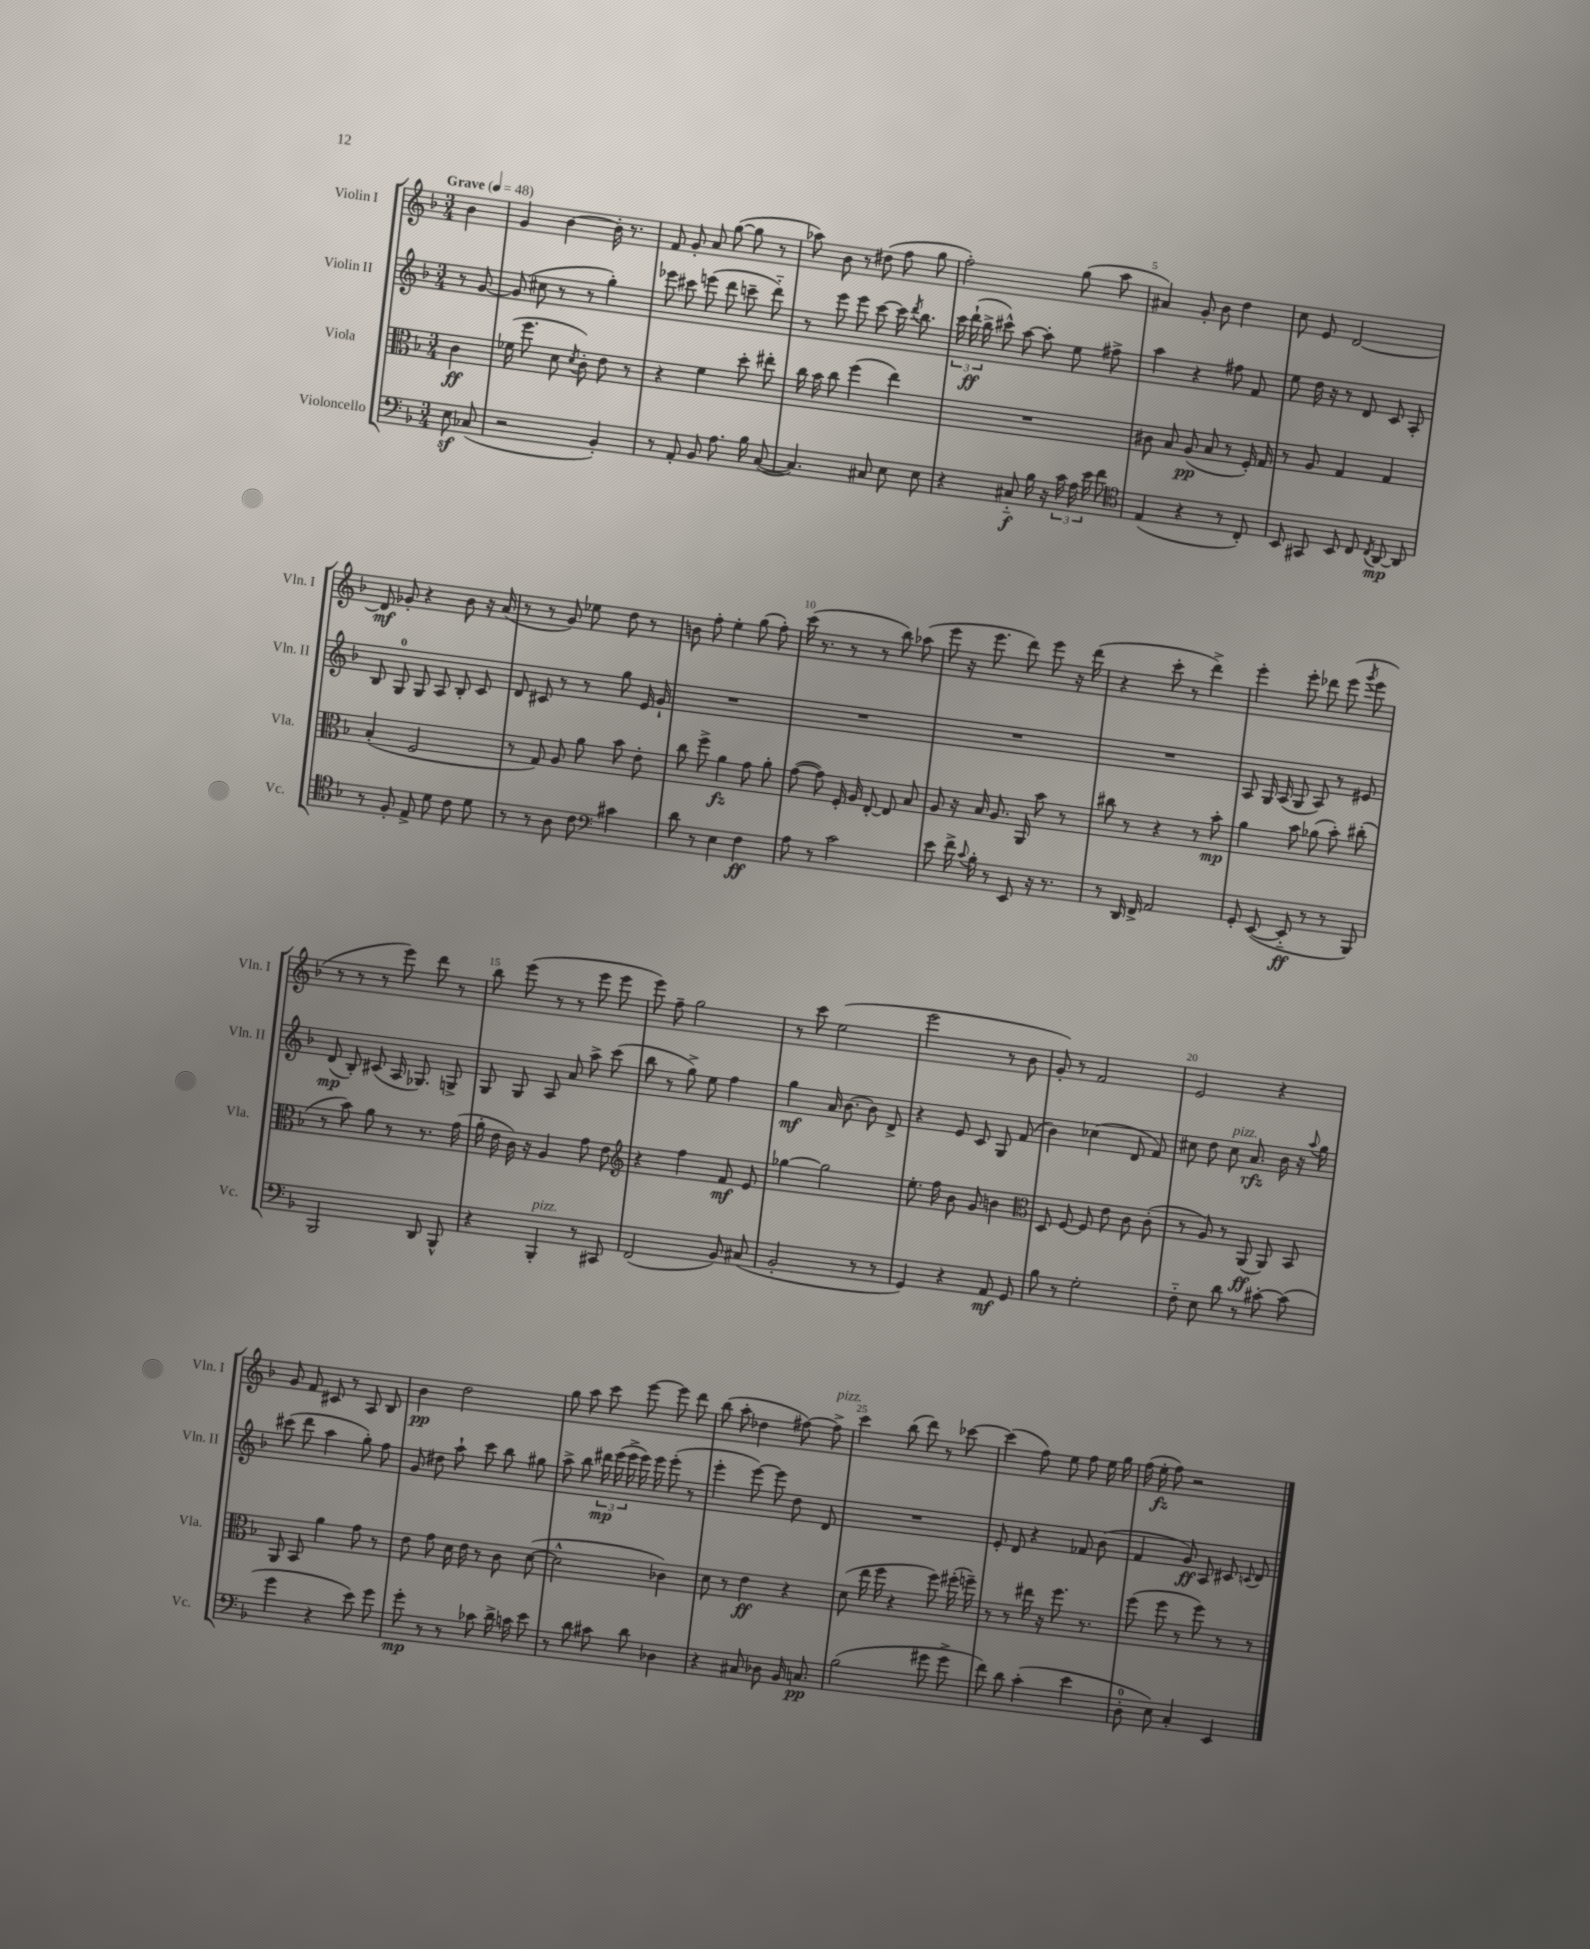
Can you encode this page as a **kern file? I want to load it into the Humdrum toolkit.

**kern	**dynam	**kern	**dynam	**kern	**dynam	**kern	**dynam
*part4	*part4	*part3	*part3	*part2	*part2	*part1	*part1
*staff4	*staff4	*staff3	*staff3	*staff2	*staff2	*staff1	*staff1
*I"Violoncello	*	*I"Viola	*	*I"Violin II	*	*I"Violin I	*
*I'Vc.	*	*I'Vla.	*	*I'Vln. II	*	*I'Vln. I	*
*clefF4	*	*clefC3	*	*clefG2	*	*clefG2	*
*k[b-]	*	*k[b-]	*	*k[b-]	*	*k[b-]	*
*M3/4	*	*M3/4	*	*M3/4	*	*M3/4	*
*MM48	*	*MM48	*	*MM48	*	*MM48	*
=	=	=	=	=	=	=	=
!	!	!	!	!	!	!LO:TX:a:B:t=Grave	!
8Ez\	.	4c\	ff	8r	.	4b-\	.
(8C-X/	.	.	.	[8g/	.	.	.
=1	=1	=1	=1	=1	=1	=1	=1
2r	.	(16f-X\	.	(8g/]	.	4g/	.
.	.	8.ff\	.	.	.	.	.
.	.	.	.	8cc#X\	.	.	.
.	.	8d\	.	8r	.	[4b-\	.
.	.	8qd/	.	.	.	.	.
.	.	8c'\)	.	8r	.	.	.
4BB-'/)	.	8e\	.	4gg'\)	.	16b-'\]	.
.	.	.	.	.	.	8.r	.
.	.	8r	.	.	.	.	.
=2	=2	=2	=2	=2	=2	=2	=2
8r	.	4r	.	8eee-X\	.	8f/	.
8AA'/	.	.	.	8ccc#X\	.	8g'/	.
8BB-/	.	4f\	.	(8eeen\	.	8a/	.
8.A\	.	.	.	8ddd\	.	([8gg\	.
.	.	8dd'\	.	8cccn~\	.	8gg\]	.
16B-\	.	.	.	.	.	.	.
([8C/	.	8ee#X'\	.	8ddd\)	.	8r	.
=3	=3	=3	=3	=3	=3	=3	=3
4.C/])	.	16cc\	.	8r	.	8aa-X\)	.
.	.	16b-\	.	.	.	.	.
.	.	8cc\	.	8eee\	.	8b-\	.
.	.	(4ff\	.	8eee\	.	8r	.
8C#X/	.	.	.	[8ccc\	.	(8dd#X\	.
8E\	.	4ee\)	.	16ccc\]	.	8ff\	.
.	.	.	.	8qddd/	.	.	.
.	.	.	.	8.bb-\	.	.	.
8E\	.	.	.	.	.	8gg\	.
=4	=4	=4	=4	=4	=4	=4	=4
4r	.	2.r	.	24ccc\	.	2ff'\)	.
.	.	.	.	(24ddd`\	ff	.	.
.	.	.	.	24bb-^\	.	.	.
.	.	.	.	8ccc#X^^\)	.	.	.
8C#X/	f	.	.	[8aa\	.	.	.
16B-\	.	.	.	8aa'\]	.	.	.
16r	.	.	.	.	.	.	.
24c\	.	.	.	8ee\	.	(8gg\	.
24A\	.	.	.	.	.	.	.
24e\	.	.	.	.	.	.	.
8f\	.	.	.	8ff#X^\	.	8aa\	.
=5	=5	=5	=5	=5	=5	=5	=5
*clefC4	*	*	*	*	*	*	*
(4E/	.	8c#X\	.	4aa\	.	4a#X/)	.
.	.	8B-/	.	.	.	.	.
4r	.	(8A/	pp	4r	.	8g'/	.
.	.	8B-/	.	.	.	8b-\	.
8r	.	8r	.	8ff#X\	.	4dd\	.
8C'/)	.	16F'/)	.	8f/	.	.	.
.	.	16G/	.	.	.	.	.
=6	=6	=6	=6	=6	=6	=6	=6
8BB-/	.	8r	.	8ee\	.	8cc\	.
8GG#X/	.	8A/	.	16dd\	.	8e/	.
.	.	.	.	16r	.	.	.
8BB-/	.	4G/	.	8r	.	[2d/	.
8C/	.	.	.	8d/	.	.	.
8qC/	.	.	.	.	.	.	.
[8AA/	mp	4G/	.	8c/	.	.	.
8AA/]	.	.	.	8A'/	.	.	.
!!LO:LB:g=z
=7	=7	=7	=7	=7	=7	=7	=7
8r	.	(4B-'/	.	8B-/	.	8d/]	mf
8F'/	.	.	.	8G/	.	8g-X'/	.
8E^/	.	2F/	.	8G/	.	4r	.
8d\	.	.	.	8A/	.	.	.
8c\	.	.	.	8B-'/	.	8b-\	.
8d\	.	.	.	8c/	.	16r	.
.	.	.	.	.	.	(16a/	.
=8	=8	=8	=8	=8	=8	=8	=8
8r	.	8r	.	8d/	.	8r	.
8r	.	8G/)	.	8c#X/	.	8r	.
8A\	.	8A/	.	8r	.	8g/)	.
8c\	.	8a\	.	8r	.	8ee-X\	.
*clefF4	*	*	*	*	*	*	*
4c#X\	.	8b-\	.	8gg\	.	8dd\	.
.	.	8e'\	.	16e/	.	8r	.
.	.	.	.	16g`/	.	.	.
=9	=9	=9	=9	=9	=9	=9	=9
8d\	.	8cc\	.	2.r	.	8bn\	.
8r	.	8ff^\	.	.	.	8ff'\	.
4E\	.	4a\	fz	.	.	4ee'\	.
4F\	ff	8g\	.	.	.	(8gg\	.
.	.	8a'\	.	.	.	8ff'\)	.
=10	=10	=10	=10	=10	=10	=10	=10
8A\	.	([8g\	.	2.r	.	(16ccc\	.
.	.	.	.	.	.	8.r	.
8r	.	8g\])	.	.	.	.	.
2c\	.	16F'/	.	.	.	8r	.
.	.	16A/	.	.	.	.	.
.	.	[8E'/	.	.	.	8r	.
.	.	8E/]	.	.	.	8bb-\)	.
.	.	8B-/	.	.	.	(8aa-X\	.
=11	=11	=11	=11	=11	=11	=11	=11
8e\	.	8A/	.	2.r	.	8eee\	.
16f^\	.	16r	.	.	.	16r	.
8qqc/	.	.	.	.	.	.	.
16B-'\	.	16B-/	.	.	.	8.eee\	.
8r	.	8.A/	.	.	.	.	.
8EE/	.	.	.	.	.	8ddd\)	.
.	.	16AA/	.	.	.	.	.
16r	.	8b-\	.	.	.	8eee\	.
8.r	.	.	.	.	.	.	.
.	.	8r	.	.	.	16r	.
.	.	.	.	.	.	(16ddd\	.
=12	=12	=12	=12	=12	=12	=12	=12
8r	.	8cc#X\	.	2.r	.	4r	.
16DD/	.	8r	.	.	.	.	.
16FF^/	.	.	.	.	.	.	.
2AA/	.	4r	.	.	.	8ccc'\	.
.	.	.	.	.	.	8r	.
.	.	8r	.	.	.	4ddd^\)	.
.	.	8b-'\	mp	.	.	.	.
=13	=13	=13	=13	=13	=13	=13	=13
8GG'/	.	4a\	.	8A/	.	4eee'\	.
([8EE/	.	.	.	16G/	.	.	.
.	.	.	.	(16A/	.	.	.
8EE/]	ff	8b-\	.	8G/	.	8eee'\	.
8r	.	(8a-X\	.	8A/)	.	8ddd-X\	.
8r	.	8b-'\)	.	8r	.	(8eee\	.
.	.	.	.	.	.	8qggg/	.
8BBB-/)	.	(8cc#X'\	.	8e#X/	.	8eee\	.
!!LO:LB:g=z
=14	=14	=14	=14	=14	=14	=14	=14
2BBB-/	.	8r	.	(8d/	mp	8r	.
.	.	8b-\)	.	8B-'/)	.	8r	.
.	.	8a\	.	(8c#X/	.	8r	.
.	.	8r	.	16A/	.	8eee\)	.
.	.	.	.	8.G-X/)	.	.	.
8DD/	.	8.r	.	.	.	8ddd\	.
8BBB-^^/	.	.	.	8Gn^/	.	8r	.
.	.	(16g\	.	.	.	.	.
=15	=15	=15	=15	=15	=15	=15	=15
4r	.	16a'\	.	8G/	.	8bb-\	.
.	.	16e\	.	.	.	.	.
.	.	16c\)	.	8G/	.	(8eee\	.
.	.	16r	.	.	.	.	.
!LO:TX:a:i:t=pizz.	!	!	!	!	!	!	!
4BBB-'/	.	4A/	.	8A/	.	8r	.
.	.	.	.	8a/	.	8r	.
8r	.	8g\	.	8aa^\	.	8eee\	.
8CC#X/	.	8e\	.	(8ccc\	.	8eee\	.
=16	=16	=16	=16	=16	=16	=16	=16
*	*	*clefG2	*	*	*	*	*
(2FF/	.	4r	.	8bb-\	.	8eee\)	.
.	.	.	.	8r	.	8ff~\	.
.	.	4ff\	.	8gg^\)	.	2gg\	.
.	.	.	.	8ee\	.	.	.
8BB-/)	.	8f/	mf	4ff\	.	.	.
(8C#X/	.	8e/	.	.	.	.	.
=17	=17	=17	=17	=17	=17	=17	=17
2BB-'/	.	[4gg-X\	.	4gg\	mf	8r	.
.	.	.	.	.	.	8ccc\	.
.	.	2gg-\]	.	16a/	.	(2ee\	.
.	.	.	.	[8.b-\	.	.	.
8r	.	.	.	8b-\]	.	.	.
8r	.	.	.	8d^/	.	.	.
=18	=18	=18	=18	=18	=18	=18	=18
4GG/)	.	8.ee'\	.	4r	.	2eee\	.
.	.	16ff\	.	.	.	.	.
4r	.	8b-\	.	8e/	.	.	.
.	.	8g/	.	8c/	.	.	.
8AA/	mf	4bn\	.	8G/	.	8r	.
8GG/	.	.	.	(8f/	.	8b-\	.
=19	=19	=19	=19	=19	=19	=19	=19
*	*	*clefC3	*	*	*	*	*
8B-\	.	8D/	.	4b-\)	.	8g'/)	.
8r	.	[8F/	.	.	.	8r	.
2G'\	.	8F/]	.	(4cc-X\	.	2f/	.
.	.	8e\	.	.	.	.	.
.	.	8c\	.	8d/	.	.	.
.	.	(8c'\	.	8f/)	.	.	.
=20	=20	=20	=20	=20	=20	=20	=20
8F\	.	8r	.	8cc#X\	.	2e/	.
8E\	.	8A/)	.	8dd\	.	.	.
!	!	!	!	!LO:TX:a:i:t=pizz.	!	!	!
8d\	.	8r	.	8cc#\	.	.	.
8r	.	(8AA/	ff	8.a/	rfz	.	.
[8c#X'\	.	8AA/)	.	.	.	4r	.
.	.	.	.	16b-\	.	.	.
(8c#\]	.	8BB-/	.	16r	.	.	.
.	.	.	.	8qqaa/	.	.	.
.	.	.	.	16gg\	.	.	.
!!LO:LB:g=z
=21	=21	=21	=21	=21	=21	=21	=21
4g\	.	8AA/	.	(8ccc#X\	.	8g/	.
.	.	8BB-/	.	8ddd\	.	8f/	.
4r	.	4a\	.	4aa\	.	8c#X/	.
.	.	.	.	.	.	8r	.
8e\)	.	8g\	.	8gg'\)	.	8A/	.
8g\	.	8r	.	8ff\	.	8B-/	.
=22	=22	=22	=22	=22	=22	=22	=22
8g'\	mp	8e\	.	8g/	.	4b-\	pp
8r	.	8g\	.	8dd#X\	.	.	.
8r	.	16d\	.	8aa`\	.	2dd\	.
.	.	16e\	.	.	.	.	.
8c-X\	.	8r	.	8ccc\	.	.	.
16d^\	.	8c\	.	8bb-\	.	.	.
16cn\	.	.	.	.	.	.	.
8e\	.	([8d\	.	8gg#X\	.	.	.
=23	=23	=23	=23	=23	=23	=23	=23
8r	.	2d^^\]	.	8aa^\	.	8gg\	.
8d\	.	.	.	8bb-\	.	8aa\	.
8c#X\	.	.	.	24ddd#X\	mp	8ccc\	.
.	.	.	.	(24eee\	.	.	.
.	.	.	.	24eee^\	.	.	.
8d\	.	.	.	16eee\)	.	[8eee\	.
.	.	.	.	16eee\	.	.	.
4D-X\	.	4c-X\)	.	(8eee'\	.	8eee\]	.
.	.	.	.	8r	.	8ddd\	.
=24	=24	=24	=24	=24	=24	=24	=24
4r	.	8d\	.	4eee'\	.	(8bb-\	.
.	.	8r	.	.	.	8aa'\	.
8C#X/	.	4e\	ff	[8eee\)	.	4dd-X\	.
8D-X\	.	.	.	8eee\]	.	.	.
16BB-/	.	4r	.	8dd\	.	[8ff#X\)	.
8.Cn/	pp	.	.	.	.	.	.
!	!	!	!	!	!	!LO:TX:a:i:t=pizz.	!
.	.	.	.	8d/	.	8ff#^\]	.
=25	=25	=25	=25	=25	=25	=25	=25
(2B-\	.	(8d\	.	2.r	.	4ccc\	.
.	.	16ee\	.	.	.	.	.
.	.	16ff\	.	.	.	.	.
.	.	4r	.	.	.	(8bb-\	.
.	.	.	.	.	.	8ddd\)	.
8g#X\	.	8ff\)	.	.	.	8r	.
8g#^\	.	(16ff#X'\	.	.	.	[8ccc-X\	.
.	.	16ffn~\)	.	.	.	.	.
=26	=26	=26	=26	=26	=26	=26	=26
8f\)	.	8r	.	8e'/	.	(4ccc-\]	.
8d\	.	8r	.	8d/	.	.	.
(4c'\	.	16ee#X\	.	4r	.	8ff\)	.
.	.	16r	.	.	.	.	.
.	.	8.ff\	.	.	.	8ee\	.
4e\	.	.	.	8f-X/	.	8ff\	.
.	.	8.r	.	.	.	.	.
.	.	.	.	(8b-\	.	16ee\	.
.	.	.	.	.	.	16gg\	.
=27	=27	=27	=27	=27	=27	=27	=27
8D'\	.	(8ff\	.	4f/	.	(16ff\	.
.	.	.	.	.	.	16ee'\	fz
8E\)	.	8ff\	.	.	.	8ff\)	.
4C'/	.	8r	.	8g/)	ff	2r	.
.	.	8ff\)	.	8A/	.	.	.
4EE/	.	8r	.	8c#X/	.	.	.
.	.	.	.	8qqcn/	.	.	.
.	.	8r	.	8d/	.	.	.
==	==	==	==	==	==	==	==
*-	*-	*-	*-	*-	*-	*-	*-
